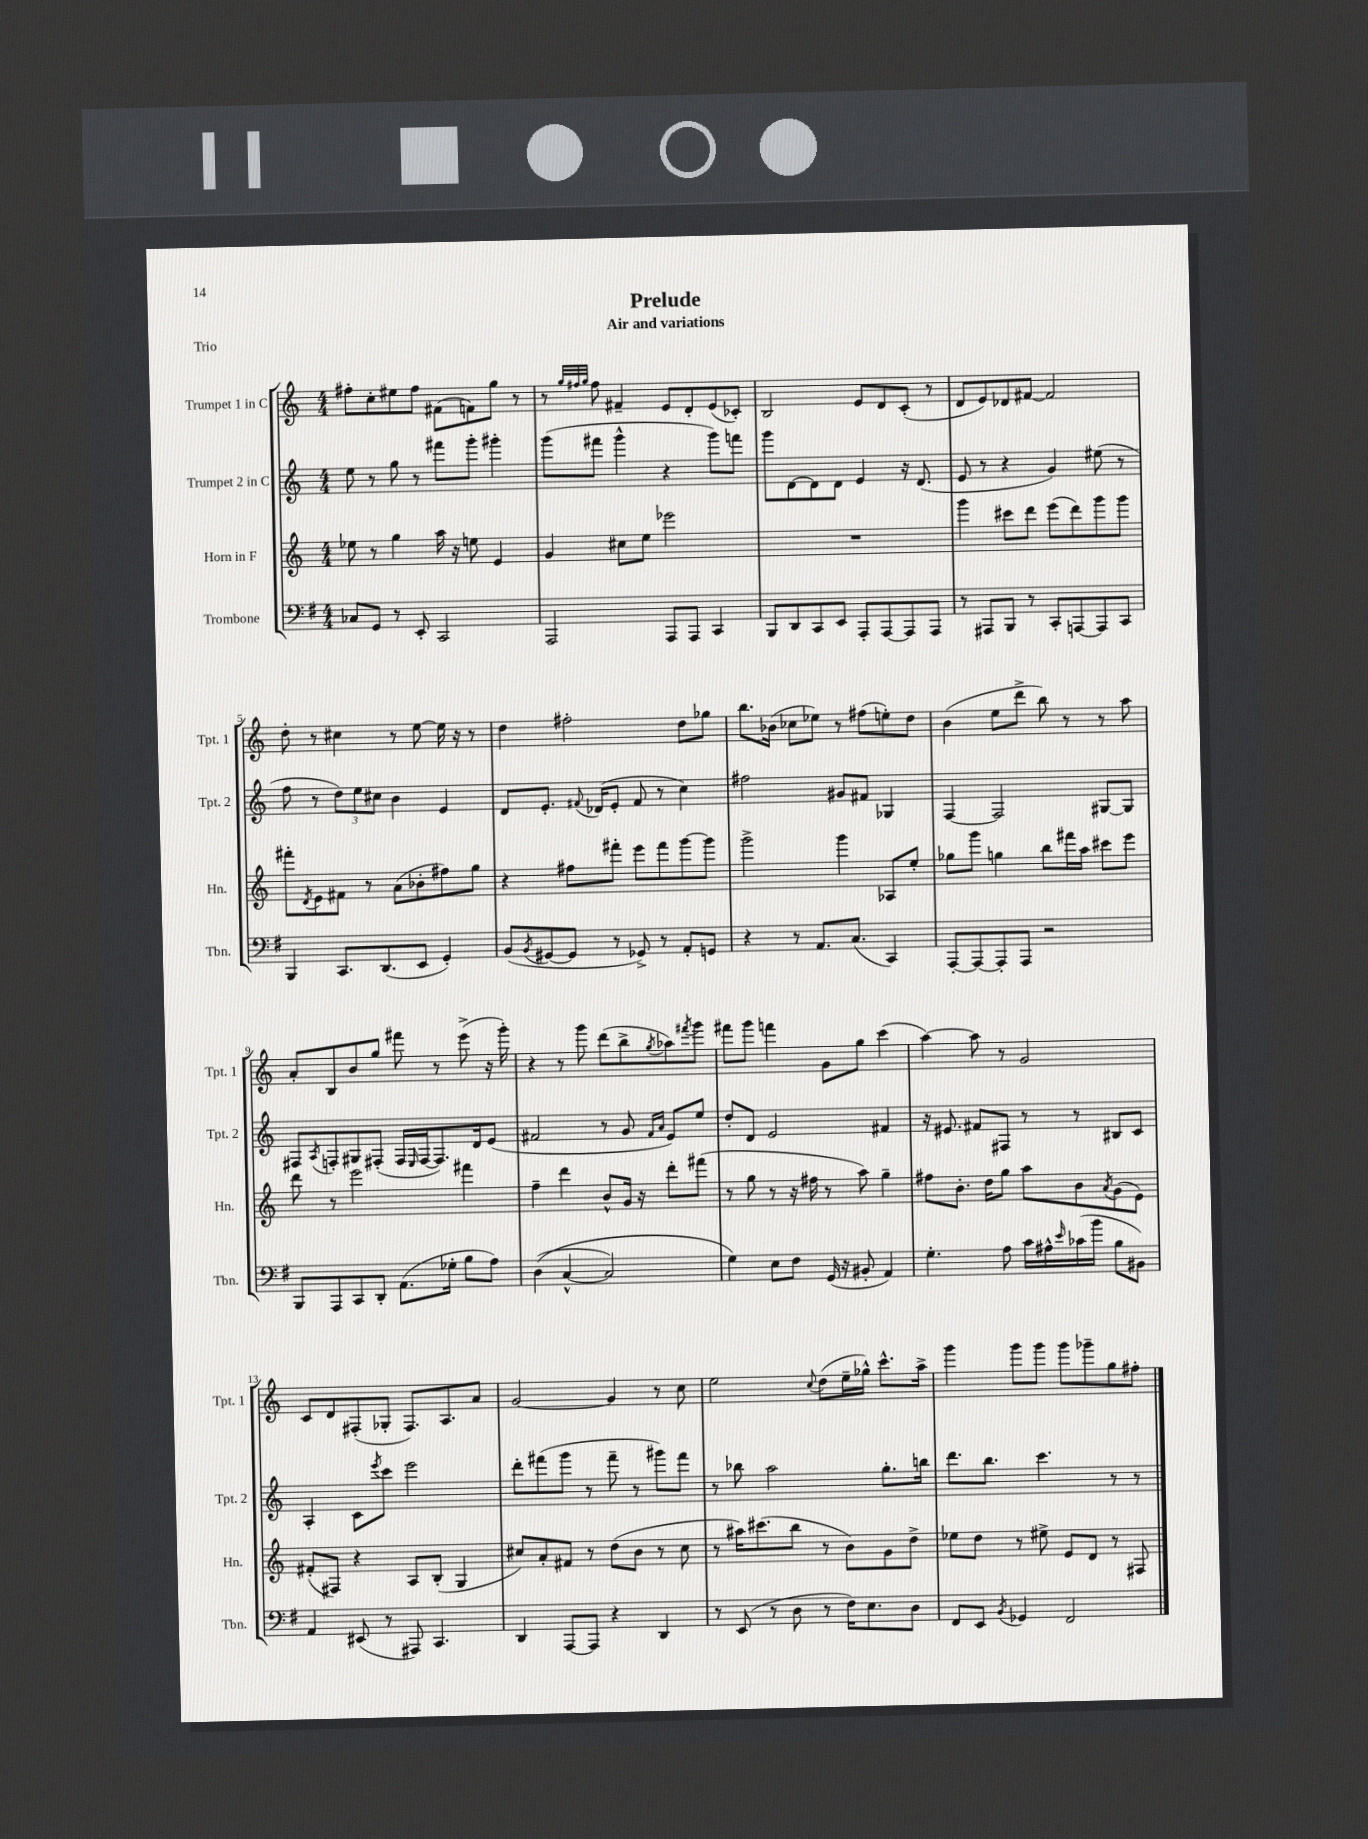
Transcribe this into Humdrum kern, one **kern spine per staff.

**kern	**kern	**kern	**kern
*part4	*part3	*part2	*part1
*staff4	*staff3	*staff2	*staff1
*I"Trombone	*I"Horn in F	*I"Trumpet 2 in C	*I"Trumpet 1 in C
*I'Tbn.	*I'Hn.	*I'Tpt. 2	*I'Tpt. 1
*clefF4	*clefG2	*clefG2	*clefG2
*k[f#]	*k[]	*k[]	*k[]
*M4/4	*M4/4	*M4/4	*M4/4
=1	=1	=1	=1
8C-X/L	8ee-X\	8ee\	8ff#X'\L
8GG/J	8r	8r	8cc'\
8r	4gg\	8gg\	8ee#X\
8EE'/	.	8r	8ff#\J
2CC/	16aa\	8fff#X\L	(8f#X\L
.	16r	.	.
.	8een\	8ggg'\J	8fn\)
.	4e/	4ggg#X'\	8gg\J
.	.	.	8r
=2	=2	=2	=2
2AAA/	4g/	(8ggg\L	8r
.	.	.	32qqgg/LLL
.	.	.	32qqff#X/
.	.	.	32qqgg/JJJ
.	.	8fff#X\J	8ff#\
.	8cc#X\L	4ggg^^\	4f#X~/
.	8ee\J	.	.
8AAA/L	2eee-X\	4r	8e/L
8AAA/J	.	.	8d'/
4CC/	.	8ggg\L)	(8e/
.	.	8fffn\J	8c-X'/J)
=3	=3	=3	=3
8BBB/L	1r	8ggg\L	2B/
8DD/	.	[8d\	.
8CC/	.	8d\]	.
8EE/J	.	8d\J	.
8AAA'/L	.	4e/	8e/L
[8AAA/	.	.	8d/
8AAA/]	.	16r	(8c'/J
.	.	(8.d/	.
8AAA/J	.	.	8r
=4	=4	=4	=4
8r	4ggg\	8e/	8d/L
8AAA#X/L	.	8r	8e/)
8BBB/J	8ccc#X\L	4r	8d-X/
8r	8ddd\J	.	[8f#X/J
8CC'/L	(8eee\L	4g/)	2f#/]
[8AAAn/	8ddd\)	.	.
8AAA/]	8ggg\	(8ee#X\	.
8CC/J	8ggg\J	8r	.
!!LO:LB:g=z
=5	=5	=5	=5
4BBB/	8fff#X'\L	8ff\	8dd'\
.	8qd/	.	.
.	8e\	8r	8r
8.CC/L	8f#X\J	12dd\L)	4cc#X\
.	.	12ee\	.
.	8r	.	.
.	.	12cc#X\J	.
(8.DD/	.	.	.
.	(8a\L	4b\	8r
8EE/J	8b-X'\	.	[8ee\
4GG'/)	8ff#X\)	4e/	16ee\]
.	.	.	16r
.	8gg\J	.	8r
=6	=6	=6	=6
(8BB/L	4r	8d/L	4dd\
8qBB/	.	.	.
[8GG#X/	.	8.e'/J	.
8GG#/J]	8ff#X\L	.	2ff#X'\
.	.	8qqf#X/	.
.	.	(16d-X/KL	.
8r	8fff#X'\J	8e'/J	.
8GG-X^/)	8eee\L	8f#/	.
8r	8fff#\	8r	.
8AA'/L	[8ggg\	4cc\)	8dd\L
8GGn/J	8ggg\J]	.	8gg-X\J
=7	=7	=7	=7
4r	2ggg^\	2ff#X\	8.bb\L
.	.	.	(16b-X\Jk
8r	.	.	8cc-X\L
8.AA/L	.	.	8ee-X\J)
.	4ggg\	8g#X/L	8r
(8.C/J	.	.	.
.	.	8f#X/J	(8ff#X\L
4CC/)	8A-X/L	4G-X/	8een'\)
.	8ee'/J	.	8dd\J
=8	=8	=8	=8
[8AAA'/L	8gg-X\L	[4F/	(4b\
8AAA/_	8ggg\J	.	.
8AAA'/]	4ggn\	2F/]	8ee\L
8AAA/J	.	.	8ddd^\J
2r	8bb\L	.	8bb\)
.	16fff#X\L	.	8r
.	16aa\JJ	.	.
.	8ccc#X\L	[8G#X/L	8r
.	8eee\J	8G#/J]	8aa\
!!LO:LB:g=z
=9	=9	=9	=9
8BBB/L	8ddd\	8F#X/L	8a'/L
.	.	8qA/	.
8AAA/	8r	8Fn'/	8B/
8CC/	2eee\	8G#X/	8b/
8DD'/J	.	(8F#X'/J	8gg/J
(8.AA\L	.	16F#/LL	8fff#X\
.	.	16qqE/	.
.	.	[16F#/J	.
.	.	8.F#/])	8r
16G-X'\Jk	.	.	.
8B\L	4fff#X\	.	(8eee^\
.	.	16d/k	.
8A\J)	.	(8e/J	16r
.	.	.	16ggg'\)
=10	=10	=10	=10
((4D\	4ff~\	2f#X/	4r
[4C^^/	4ddd\	.	8r
.	.	.	8ggg\
2C/])	8b^^/L	8r	(8ddd\L
.	16g/Jk	8g/	8bb^\
.	16r	.	.
.	.	16qqf#/LL	.
.	.	16qqa/JJ	8qgg/
.	8ddd'\L	8e/L)	8aa-X\)
.	.	.	8qfff#X/
.	(8fff#X\J	8ee/J	8ggg\J
=11	=11	=11	=11
4G\)	8r	8dd'/L	8fff#X\L
.	8gg\	8d/J	8ggg\J
8E\L	8r	2e/	4fffn\
8F#\J	16r	.	.
.	16ff#X\	.	.
(16GG/	8r	.	8g\L
16r	.	.	.
8BB#X'/	8aa\)	.	8gg\J
4AA/)	4gg~\	4f#X/	(4ccc\
=12	=12	=12	=12
4.G'\	8ff#X\L	16r	[4aa\)
.	.	8.e#X/	.
.	8.b'\J	.	.
.	.	8f#X/L	8aa\]
.	16dd\KL	.	.
8A\	8gg\J	8F#X/J	8r
16c\LL	8aa\L	8r	2g/
16A#X^^\	.	.	.
16qqe/	.	.	.
(16c-X\	8b\	8r	.
16b\JJ	.	.	.
.	8qa/	.	.
8B\L	(8g\	8B#X/L	.
8BB#X\J)	8e\J)	8c/J	.
!!LO:LB:g=z
=13	=13	=13	=13
4AA/	(8f#X'/L	4A'/	8c/L
.	8F#X/J)	.	8d/
(8EE#X/	4r	8c\L	(8F#X'/
.	.	8qeee/	.
8r	.	8ccc\J	8G-X'/J
8AAA#X/)	8A/L	2eee\	8.F#/L)
4.CC/	(8B'/J	.	.
.	.	.	8.A/
.	4G/	.	.
.	.	.	8a/J
=14	=14	=14	=14
4DD/	8cc#X/L)	8ddd'\L	[2g/
.	8a'/	(8fff#X\	.
[8AAA/L	8f#X/J	8ggg\J	.
8AAA/J]	8r	8r	.
4r	(8dd\L	8fff#~\	4g/]
.	8b\J	8r	.
4DD/	8r	8ggg#X\L)	8r
.	8cc#\	8fff#\J	8cc\
=15	=15	=15	=15
8r	8r	8r	2ee\
(8EE/	16aa#X\KL)	8bb-X\	.
.	(8.ccc#X\	.	.
8r	.	2aa\	.
8D\	8bb\J	.	.
.	.	.	8qqcc/
8r	8r	.	(8dd\L
16F#\KL)	8b\L)	.	16ee~\L
8.E\	.	.	16gg-X^^\JJ)
.	8g\	8.gg'\L	8.ccc^^\L
8D\J	8dd^\J	.	.
.	.	16bbn\Jk	16aa^\Jk
=16	=16	=16	=16
8FF#/L	8ee-X\L	8.ddd\L	4ggg\
8EE/J	8dd\J	.	.
.	.	8.bb\J	.
8qBB/	.	.	.
4GG-X/	8r	.	8ggg\L
.	8ee#X^\	4.ccc\	8ggg\J
2FF#/	8e/L	.	8ggg\L
.	8d/J	.	8ggg-X~\
.	8r	8r	8gg\
.	8F#X/	8r	8ff#X'\J
==	==	==	==
*-	*-	*-	*-
